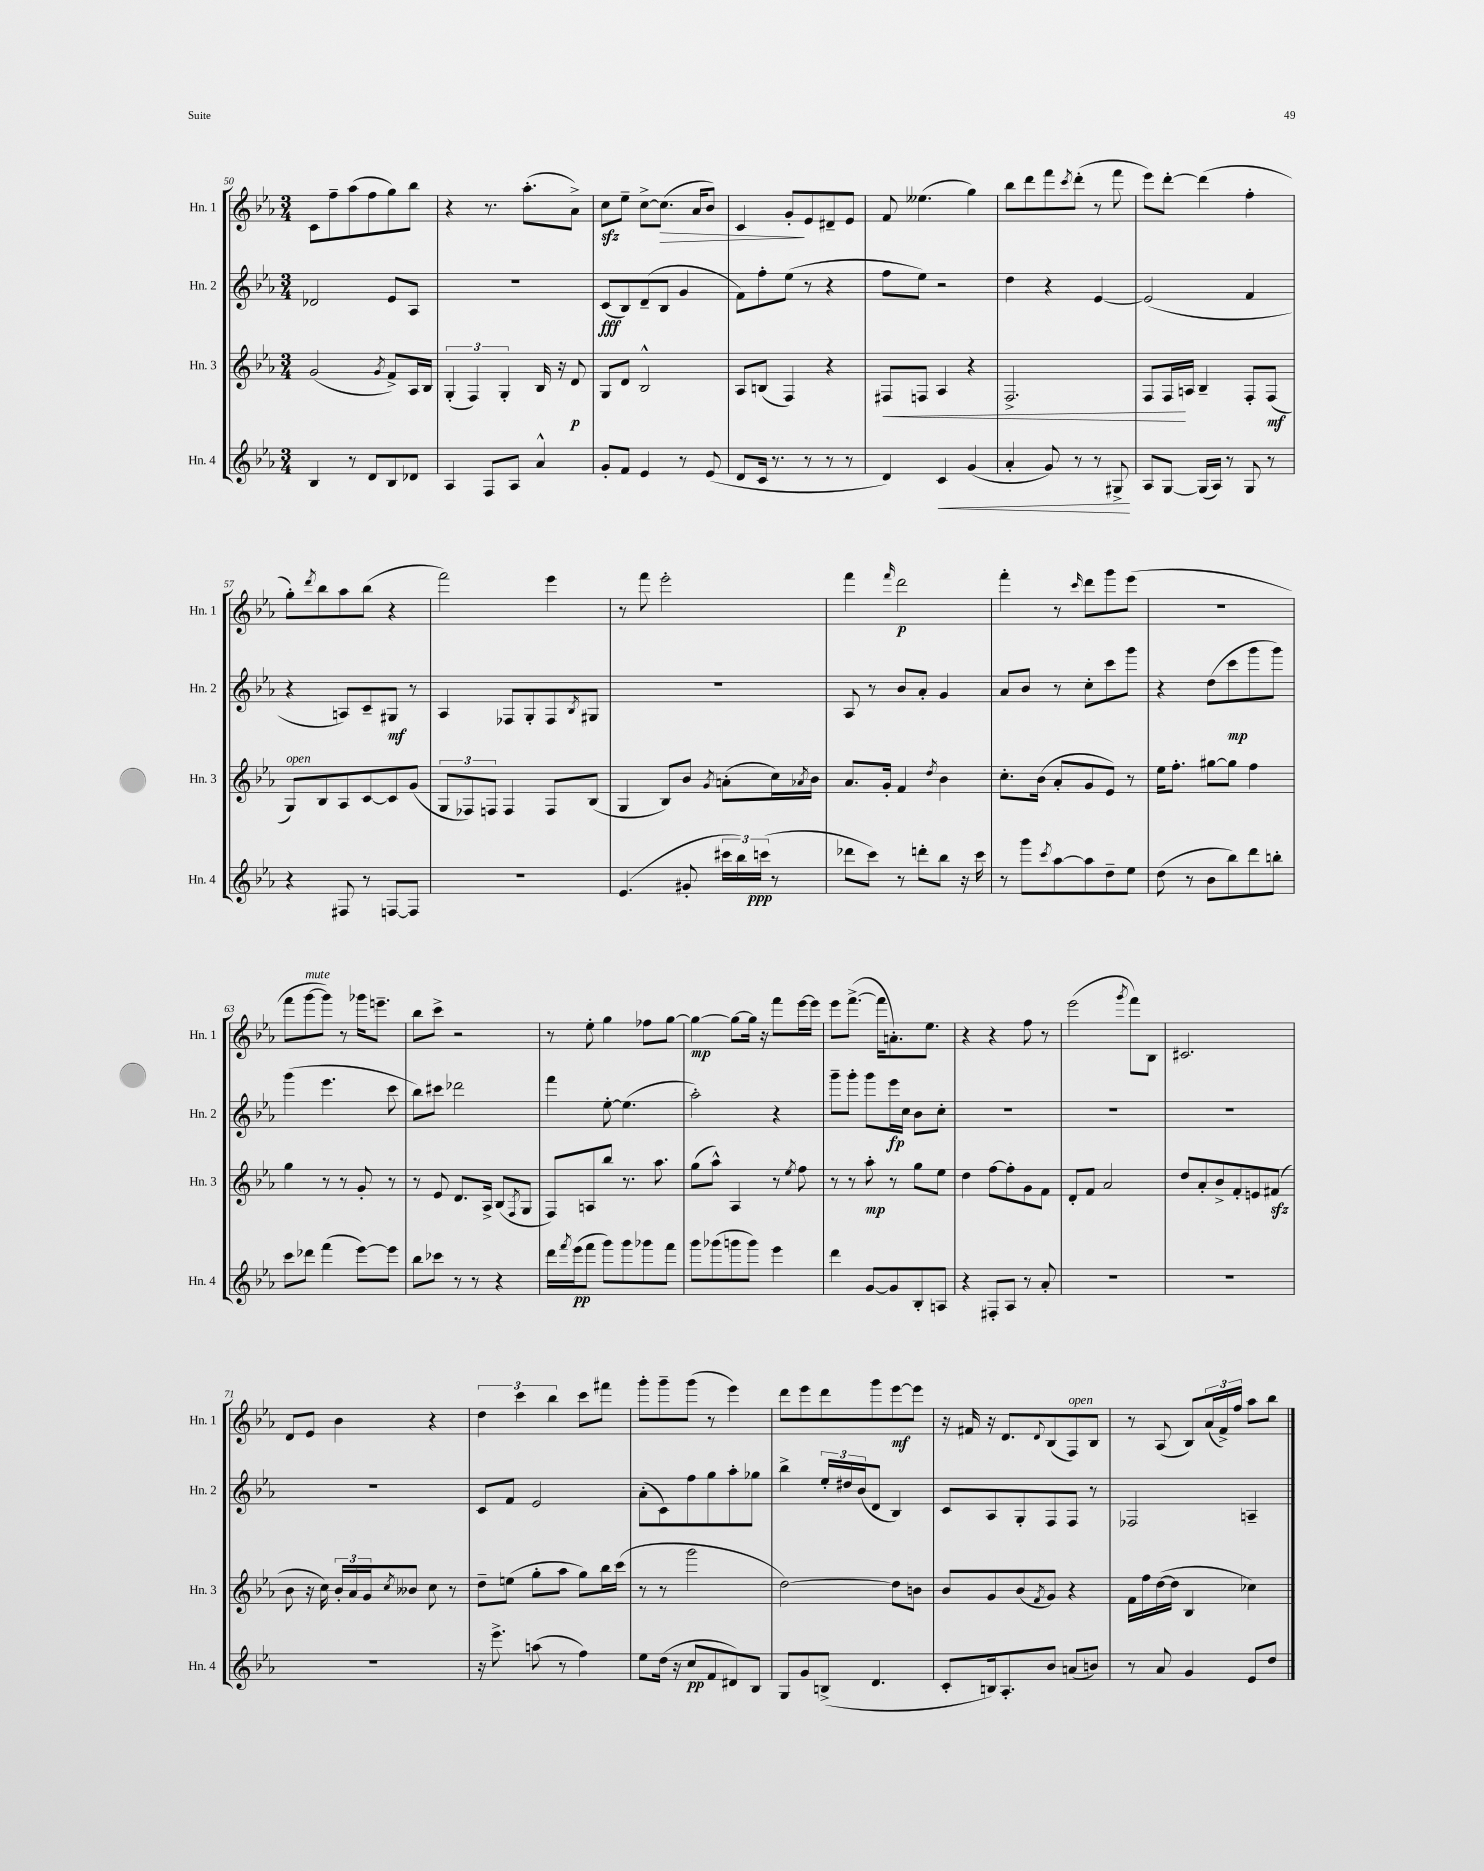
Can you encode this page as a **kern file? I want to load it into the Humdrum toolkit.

**kern	**kern	**kern	**kern
*staff4	*staff3	*staff2	*staff1
*clefG2	*clefG2	*clefG2	*clefG2
*k[b-e-a-]	*k[b-e-a-]	*k[b-e-a-]	*k[b-e-a-]
*M3/4	*M3/4	*M3/4	*M3/4
4B-	(2g	2d-	8c
.	.	.	8ff~
8r	.	.	(8aa-
8d	.	.	8ff
.	8qg	.	.
8B-	8f^)	8e-	8gg)
8d-	16A-	8A-	8bb-
.	16B-	.	.
=	=	=	=
4A-	(6G'	2.r	4r
.	6F)	.	.
8F	.	.	8.r
.	6G'	.	.
8A-	.	.	.
.	.	.	(8.aa-'
4a-^^	16B-	.	.
.	16r	.	.
.	8d	.	8a-^)
=	=	=	=
8g'	8G	(8c	8cc
8f	8d	8B-)	8ee-~
4e-	2B-^^	(8d~	[8cc^
.	.	8B-	(8.cc]
8r	.	4g	.
.	.	.	16a-
(8e-	.	.	8b-)
=	=	=	=
8d	8A-	8f)	4c
16c	(8B	8ff'	.
8.r	.	.	.
.	4F)	(8ee-	8g'
8r	.	8r	8e-
8r	4r	4r	8d#~
8r	.	.	8e-
=	=	=	=
4d)	8F#	8ff	8f
.	8F	8ee-)	(4.ee--
4c	4A-	2r	.
(4g	4r	.	4gg)
=	=	=	=
4a-'	2.F^	4dd	8bb-
.	.	.	8ddd
8g)	.	4r	8fff
.	.	.	8qccc
8r	.	.	(8ddd'
8r	.	[4e-	8r
8G#^	.	.	8fff
=	=	=	=
8A-	8F	(2e-]	8eee-)
[8G	16F	.	[8ddd'
.	16A	.	.
(16G]	4B-~	.	(4ddd]
16A-)	.	.	.
8r	.	.	.
8G	8F'	4f	4ff'
8r	(8F	.	.
=	=	=	=
4r	8G)	4r	8gg')
.	.	.	8qddd
.	8B-	.	8bb-
8F#	8A-	8A)	8aa-
8r	[8c	8c~	(8bb-
[8F	8c]	8G#	4r
8F]	(8g	8r	.
=	=	=	=
2.r	12G	4A-	2fff)
.	12F-)	.	.
.	12F	.	.
.	4F	8F-	.
.	.	8G'	.
.	8F	8F-	4eee-
.	.	8qB-	.
.	(8B-	8G#	.
=	=	=	=
(4.e-	4G	2.r	8r
.	.	.	8fff
.	8B-)	.	2eee-'
8g#'	8b-	.	.
.	8qg	.	.
24ccc#	(8a'	.	.
24bb-)	.	.	.
(24ccc	.	.	.
8r	16cc)	.	.
.	8qa-	.	.
.	16b-	.	.
=	=	=	=
8ddd-	8.a-	8A-	4fff
8ccc)	.	8r	.
.	16g'	.	.
.	.	.	16qqfff
8r	4f	8b-	2ddd
8ddd'	.	8a-'	.
.	8qdd	.	.
8bb-	4b-	4g	.
16r	.	.	.
16ccc	.	.	.
=	=	=	=
8r	8.cc'	8a-	4fff'
8ggg	.	8b-	.
.	(16b-	.	.
8qccc	.	.	.
[8aa-	8a-'	8r	8r
.	.	.	16qqccc
8aa-]	8g	8cc'	8ddd
8dd~	8e-)	8ccc	8ggg
8ee-	8r	8ggg	(8eee-
=	=	=	=
(8dd	16ee-	4r	2.r
.	8.ff'	.	.
8r	.	.	.
8b-	[8gg#	(8dd	.
8bb-)	8gg#]	8ccc	.
8ddd	4ff	8ggg	.
8bb'	.	8ggg)	.
=	=	=	=
8ccc	4gg	(4ggg	8fff
8ddd-	.	.	[8ggg
(4fff	8r	4.eee-	8ggg])
.	8r	.	8r
[8eee-)	8g'	.	16ggg-
.	.	.	8.eee~
8eee-]	8r	8ccc	.
=	=	=	=
8bb-	8r	8bb-)	8bb-
8ccc-	8e-	8ccc#	8ccc^
8r	8.d	2ddd-	2r
8r	.	.	.
.	16A-^	.	.
4r	(8B-	.	.
.	8qF	.	.
.	8G	.	.
=	=	=	=
16ddd	8F)	4fff	8r
8qfff	.	.	.
(16eee-	.	.	.
8fff	8A	.	8ee-'
8ggg)	8bb-	[8ee-'	4gg
8ggg	8.r	(4.ee-]	.
8ggg-	.	.	8ff-
.	8.aa-	.	.
8fff	.	.	[8gg
=	=	=	=
8ggg	(8gg	2aa-')	4gg_
(8ggg-	8aa-^^)	.	.
8ggg	4A-	.	8gg_
8ggg)	.	.	16gg]
.	.	.	16r
4eee-	8r	4r	8fff
.	8qee-	.	.
.	8ff	.	[16eee-
.	.	.	16eee-]
=	=	=	=
4ddd	8r	8ggg~	8eee-
.	8r	8ggg'	([8.fff^
[8g	8aa-'	8ggg	.
.	.	.	16fff]
8g]	8r	16eee-	8.a')
.	.	16cc	.
8B-'	8gg	8b-	.
.	.	.	8.ee-
8A	8ee-	8cc'	.
=	=	=	=
4r	4dd	2.r	4r
8F#'	[8ff	.	4r
8A-	8ff']	.	.
8r	8g	.	8ff
8a-'	8f	.	8r
=	=	=	=
2.r	8d'	2.r	(2eee-
.	8f	.	.
.	2a-	.	.
.	.	.	8qggg
.	.	.	8fff)
.	.	.	8B-
=	=	=	=
2.r	8dd	2.r	2.c#
.	8a-'	.	.
.	8b-^	.	.
.	8f'	.	.
.	8e	.	.
.	(8f#	.	.
=	=	=	=
2.r	8b-	2.r	8d
.	16r	.	8e-
.	16cc)	.	.
.	24b-'	.	4b-
.	24a-	.	.
.	24g	.	.
.	8qcc	.	.
.	8b--	.	.
.	8cc	.	4r
.	8r	.	.
=	=	=	=
16r	8dd~	8c	6dd
8.eee-^	.	.	.
.	(8ee	8f	.
.	.	.	6ccc
(8aa	8gg'	2e-	.
.	.	.	6bb-
8r	8aa-	.	.
4ff)	8gg)	.	8ccc
.	16bb-	.	8fff#
.	(16ccc	.	.
=	=	=	=
8ee-	8r	(8a-'	8ggg'
(16dd	8r	8c)	8ggg~
16r	.	.	.
8cc	2ggg	8ff	(8ggg
8f	.	8gg	8r
8d#)	.	8aa-'	4eee-)
8B-	.	8gg-	.
=	=	=	=
8G	[2dd)	4bb-^	8ddd
8g	.	.	8eee-
(8B^	.	24ee-'	8ddd
.	.	24dd#	.
.	.	(24b-	.
4.d	.	8d	8ggg
.	8dd]	4B-)	[8eee-
.	8b	.	8eee-]
=	=	=	=
8c'	8b-	8c	16r
.	.	.	16f#
16B)	8g	8A-	16r
8.A-'	.	.	8.d
.	(8b-	8G'	.
.	8qf	.	8qqd
8b-	8g)	8F	(8B-
(8a	4r	8F	8F)
8b)	.	8r	8B-
=	=	=	=
8r	16f	2F-	8r
.	16ff	.	.
8a-	([16dd	.	(8A-
.	16dd]	.	.
4g	4B-	.	8B-)
.	.	.	(24a-
.	.	.	24f^)
.	.	.	24ff
8e-	4cc-)	4A~	8aa-
8dd	.	.	8bb-
==	==	==	==
*-	*-	*-	*-
